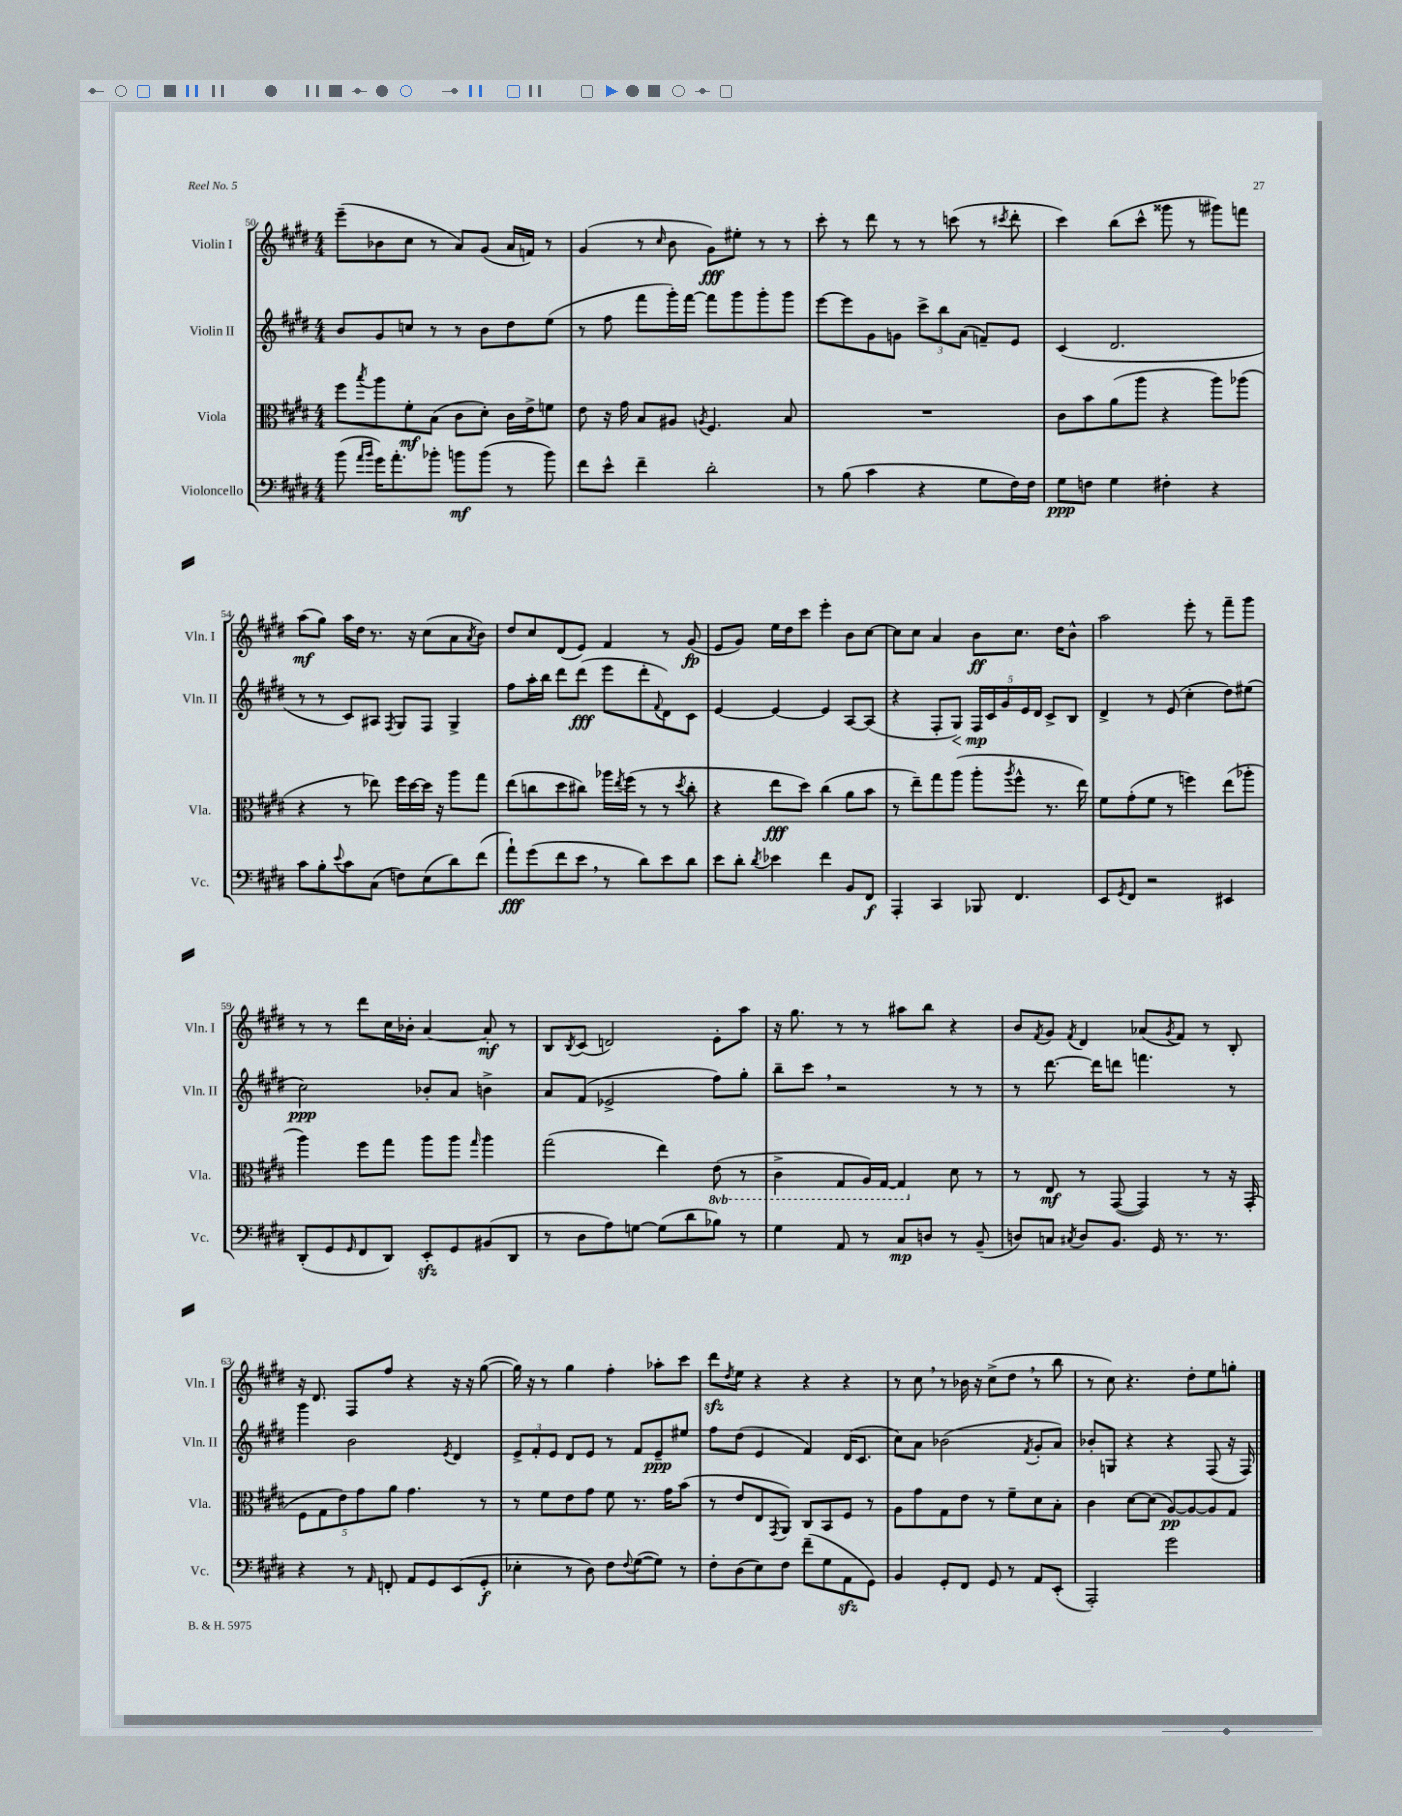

**kern	**dynam	**kern	**dynam	**kern	**dynam	**kern	**dynam
*part4	*part4	*part3	*part3	*part2	*part2	*part1	*part1
*staff4	*staff4	*staff3	*staff3	*staff2	*staff2	*staff1	*staff1
*I"Violoncello	*	*I"Viola	*	*I"Violin II	*	*I"Violin I	*
*I'Vc.	*	*I'Vla.	*	*I'Vln. II	*	*I'Vln. I	*
*clefF4	*	*clefC3	*	*clefG2	*	*clefG2	*
*k[f#c#g#d#]	*	*k[f#c#g#d#]	*	*k[f#c#g#d#]	*	*k[f#c#g#d#]	*
*M4/4	*	*M4/4	*	*M4/4	*	*M4/4	*
=50	=50	=50	=50	=50	=50	=50	=50
(8b\	.	8ff#\L	.	8b/L	.	(8eee~\L	.
16qqa/LL	.	.	.	.	.	.	.
16qqb/JJ	.	8qbb/	.	.	.	.	.
16g#\KL)	.	8aa\	.	8g#/	.	8b-X\	.
8.a'\	.	.	.	.	.	.	.
.	.	8f#'\	mf	8ccn/J	.	8cc#\J	.
8b-X'\J	.	(8B\J	.	8r	.	8r	.
8bn\L	mf	8c#\L	.	8r	.	8a/L)	.
(8b\J	.	8d#'\J)	.	8b\L	.	(8g#/J	.
8r	.	16c#\LL	.	8dd#\	.	16a/LL	.
.	.	16e^\J	.	.	.	16fn/JJ)	.
8b\)	.	8fn\J	.	(8ee\J	.	8r	.
=51	=51	=51	=51	=51	=51	=51	=51
8f#\L	.	8e\	.	8r	.	(4g#/	.
8e^^\J	.	16r	.	8ff#\	.	.	.
.	.	16g#\	.	.	.	.	.
4f#~\	.	8B/L	.	8fff#\L	.	8r	.
.	.	.	.	.	.	16qqcc#/	.
.	.	8A#X/J	.	16ggg#'\L)	.	8b\	.
.	.	.	.	[16fff#\JJ	.	.	.
.	.	8qAn/	.	.	.	.	.
2d#'\	.	4.F#/	.	8fff#\L]	.	8g#\L)	fff
.	.	.	.	8ggg#\	.	8ee#X'\J	.
.	.	.	.	8ggg#'\	.	8r	.
.	.	8B/	.	8ggg#\J	.	8r	.
=52	=52	=52	=52	=52	=52	=52	=52
8r	.	1r	.	[8eee\L	.	8ccc#'\	.
(8B\	.	.	.	8eee\]	.	8r	.
4c#\	.	.	.	8g#\	.	8ddd#\	.
.	.	.	.	8gn\J	.	8r	.
4r	.	.	.	12ccc#^\L	.	8r	.
.	.	.	.	12bb\	.	.	.
.	.	.	.	.	.	(8cccn\	.
.	.	.	.	(12a\J	.	.	.
8G#\L	.	.	.	8fn~/L)	.	8r	.
.	.	.	.	.	.	8qccc#X/	.
16F#\L)	.	.	.	8e/J	.	8ddd#'\	.
16F#\JJ	.	.	.	.	.	.	.
=53	=53	=53	=53	=53	=53	=53	=53
8G#\L	ppp	8c#\L	.	(4c#/	.	4ccc#\)	.
8Fn\J	.	8b\	.	.	.	.	.
4G#\	.	(8a\	.	2.d#/	.	(8bb\L	.
.	.	8aa\J	.	.	.	8ccc#^^\J	.
4F#X'\	.	4r	.	.	.	8ggg##X\	.
.	.	.	.	.	.	8r	.
4r	.	8aa\L)	.	.	.	8ggg#X\L)	.
.	.	(8aa-X\J	.	.	.	8fffn\J	.
!!LO:LB:g=z
=54	=54	=54	=54	=54	=54	=54	=54
8c#\L	.	4r	.	8r	.	(8aa\L	mf
8B'\	.	.	.	8r	.	8gg#\J)	.
8qqe/	.	.	.	.	.	.	.
8c#\	.	8r	.	8c#/L)	.	16aa\LL	.
.	.	.	.	.	.	16dd#\JJ	.
(8C#\J	.	8ee-X\)	.	8A#X/J	.	8.r	.
.	.	.	.	8qF#/	.	.	.
8Fn\L)	.	16ff#\LL	.	8G#/L	.	.	.
.	.	[16dd#\	.	.	.	16r	.
(8E\	.	16dd#\JJ]	.	8F#/J	.	(8cc#\L	.
.	.	16r	.	.	.	.	.
8d#\)	.	8aa\L	.	4G#^/	.	8a\	.
.	.	.	.	.	.	8qa/	.
(8f#\J	.	8gg#\J	.	.	.	8b\J)	.
=55	=55	=55	=55	=55	=55	=55	=55
8a`\L)	fff	(8ee\L	.	8ff#\L	.	8dd#/L	.
(8g#\	.	8ccn\	.	16aa'\L	.	8cc#/	.
.	.	.	.	16bb\JJ	.	.	.
8f#\	.	8dd#\	.	8ddd#\L	.	(8d#/	.
8e,\J	.	8cc#X\J)	.	(8ddd#\J	fff	8e/J)	.
8r	.	16aa-X\LL	.	8eee\L	.	4f#/	.
.	.	8qee/	.	.	.	.	.
.	.	(16ff#\JJ	.	.	.	.	.
8d#\L)	.	8r	.	8ddd#'\	.	.	.
.	.	.	.	8qqf#/	.	.	.
8e\	.	8r	.	8d#\)	.	8r	.
.	.	8qdd#/	.	.	.	.	.
8d#\J	.	8cc#'\	.	8c#\J	.	(8g#/	fp
=56	=56	=56	=56	=56	=56	=56	=56
8e\L	.	4r	.	[4e/	.	8e/L	.
8d#'\J	.	.	.	.	.	8g#/J)	.
8qd#/	.	.	.	.	.	.	.
4e-X\	.	8ee\L	fff	4e/_	.	16ee\LL	.
.	.	.	.	.	.	16dd#\J	.
.	.	8dd#\J)	.	.	.	8ccc#\J	.
4f#\	.	(4cc#\	.	4e/]	.	4eee'\	.
8BB/L	.	8a\L	.	[8A/L	.	8b\L	.
8FF#/J	f	8b\J	.	(8A/J]	.	[8cc#\J	.
=57	=57	=57	=57	=57	=57	=57	=57
4AAA'/	.	8r	.	4r	.	8cc#\L]	.
.	.	8ee~\L)	.	.	.	8cc#\J	.
4CC#/	.	8gg#\	.	8F#'/L	.	4a/	.
!	!	!	!	!	!LO:HP:b	!	!
.	.	(8aa\J	.	8G#/J)	<	.	.
8BBB-X/	.	8aa'\L	.	20F#/LL	mp	8b\L	ff
.	.	.	.	20c#/	[	.	.
.	.	.	.	20g#/	.	.	.
.	.	8qaa/	.	.	.	.	.
4.FF#/	.	8ff#^^\J	.	.	.	8.cc#\J	.
.	.	.	.	20e/	.	.	.
.	.	.	.	20d#/JJ	.	.	.
.	.	8.r	.	8c#^/L	.	.	.
.	.	.	.	.	.	16dd#\KL	.
.	.	.	.	8B/J	.	8b^^\J	.
.	.	16ee\)	.	.	.	.	.
=58	=58	=58	=58	=58	=58	=58	=58
8EE/L	.	8f#\L	.	4d#^/	.	2aa\	.
8qGG#/	.	.	.	.	.	.	.
8FF#/J	.	(8g#'\	.	.	.	.	.
2r	.	8f#\J	.	8r	.	.	.
.	.	8r	.	(8e/	.	.	.
.	.	4ffn\)	.	4cc#'\	.	8eee'\	.
.	.	.	.	.	.	8r	.
4EE#X/	.	(8ee\L	.	8dd#\L)	.	8fff#~\L	.
.	.	8aa-X'\J	.	(8ee#X\J	.	8ggg#\J	.
!!LO:LB:g=z
=59	=59	=59	=59	=59	=59	=59	=59
(8DD#'/L	.	4aa\)	.	2cc#\)	ppp	8r	.
8GG#/	.	.	.	.	.	8r	.
16qqGG#/	.	.	.	.	.	.	.
8FF#/	.	8ff#\L	.	.	.	8ddd#\L	.
8DD#/J)	.	8gg#\J	.	.	.	16cc#\L	.
.	.	.	.	.	.	16b-X'\JJ	.
8EEzz'/L	.	8aa\L	.	8b-X'/L	.	[4a/	.
8GG#/	.	8aa\J	.	8a/J	.	.	.
.	.	16qqgg#/	.	.	.	.	.
(8BB#X/	.	4aa\	.	4bn^\	.	8a'/]	mf
8DD#/J	.	.	.	.	.	8r	.
=60	=60	=60	=60	=60	=60	=60	=60
8r	.	(2gg#\	.	8a/L	.	8B/L	.
.	.	.	.	.	.	8qB/	.
8D#\L	.	.	.	(8f#/J	.	(8c#/J	.
8A\)	.	.	.	2e-X^/	.	2dn/)	.
[8Gn\J	.	.	.	.	.	.	.
(8G\L]	.	4ee\)	.	.	.	.	.
8d#\	.	.	.	.	.	.	.
*	*	*8ba	*	*	*	*	*
8B-X\J)	.	(8E\	.	8ff#\L)	.	8e'\L	.
8r	.	8r	.	8gg#'\J	.	8aa\J	.
=61	=61	=61	=61	=61	=61	=61	=61
4G#\	.	4C#^\	.	8bb~\L	.	16r	.
.	.	.	.	.	.	8.gg#\	.
.	.	.	.	8ccc#,\J	.	.	.
8AA/	.	8GG#/L	.	2r	.	8r	.
8r	.	16AA/L)	.	.	.	8r	.
.	.	[16GG#/JJ	.	.	.	.	.
8C#/L	mp	4GG#/]	.	.	.	8aa#X\L	.
8Dn/J	.	.	.	.	.	8bb\J	.
*	*	*X8ba	*	*	*	*	*
8r	.	8d#\	.	8r	.	4r	.
(8BB~/	.	8r	.	8r	.	.	.
=62	=62	=62	=62	=62	=62	=62	=62
8Dn/L)	.	8r	.	8r	.	8b/L	.
.	.	.	.	.	.	8qf#/	.
8Cn/J	.	8E/	mf	[8.ddd#\	.	8g#/J	.
8qC#X/	.	.	.	.	.	8qf#/	.
8D/L	.	8r	.	.	.	4d#/	.
.	.	.	.	16ddd#\KL]	.	.	.
8.BB/J	.	([8GG#/	.	8dddn\J	.	.	.
.	.	4GG#/])	.	4.fffn\	.	(8a-X/L	.
16GG#/	.	.	.	.	.	.	.
.	.	.	.	.	.	8qg#/	.
8.r	.	.	.	.	.	8f#/J)	.
.	.	8r	.	.	.	8r	.
8.r	.	.	.	.	.	.	.
.	.	16r	.	8r	.	8B'/	.
.	.	(16GG#'/	.	.	.	.	.
!!LO:LB:g=z
=63	=63	=63	=63	=63	=63	=63	=63
4r	.	10F#\L	.	4ggg#\	.	16r	.
.	.	.	.	.	.	8.d#/	.
.	.	10G#\	.	.	.	.	.
.	.	10e\)	.	.	.	.	.
8r	.	.	.	2b\	.	8F#/L	.
.	.	10g#\	.	.	.	.	.
16qqAA/	.	.	.	.	.	.	.
8FFn'/	.	.	.	.	.	8ff#/J	.
.	.	10a\J	.	.	.	.	.
8AA/L	.	4.g#\	.	.	.	4r	.
8GG#/	.	.	.	.	.	.	.
.	.	.	.	8qe/	.	.	.
(8EE/	.	.	.	4d#/	.	16r	.
.	.	.	.	.	.	16r	.
8GG#'/J	f	8r	.	.	.	([8gg#\	.
=64	=64	=64	=64	=64	=64	=64	=64
4E-X'\	.	8r	.	12e^/L	.	16gg#\])	.
.	.	.	.	.	.	16r	.
.	.	.	.	12f#'/	.	.	.
.	.	8f#\L	.	.	.	8r	.
.	.	.	.	12e/J	.	.	.
8r	.	8e\	.	8d#/L	.	4gg#\	.
8D#\)	.	8g#\J	.	8e/J	.	.	.
8F#\L	.	8f#\	.	8r	.	4ff#'\	.
8qqF#/	.	.	.	.	.	.	.
([8G#\	.	8.r	.	8f#/L	.	.	.
8G#\J])	.	.	.	8e~/	ppp	8aa-X'\L	.
.	.	16g#\KL	.	.	.	.	.
8r	.	(8b\J	.	8ee#X/J	.	8ccc#\J	.
=65	=65	=65	=65	=65	=65	=65	=65
8F#'\L	.	8r	.	8ff#\L	.	8ddd#zz\L	.
.	.	.	.	.	.	8qdd#/	.
(8D#\	.	8e/L	.	(8dd#\J	.	8ee\J	.
8E\)	.	8E/	.	4e/	.	4r	.
.	.	8qGG#/	.	.	.	.	.
8F#\J	.	8AA/J)	.	.	.	.	.
(8f#~\L	.	8C#/L	.	4f#/)	.	4r	.
8G#\	.	8BB/	.	.	.	.	.
8AAzz\	.	8F#/J	.	(16d#/KL	.	4r	.
.	.	.	.	8.c#/J	.	.	.
8GG#\J)	.	8r	.	.	.	.	.
=66	=66	=66	=66	=66	=66	=66	=66
4BB/	.	8A\L	.	8cc#\L)	.	8r	.
.	.	8g#\	.	8a\J	.	8cc#,\	.
8GG#'/L	.	8G#\	.	(2b-X\	.	8r	.
8FF#/J	.	8e\J	.	.	.	16b-X\	.
.	.	.	.	.	.	16r	.
8GG#/	.	8r	.	.	.	(8cc#^\L	.
8r	.	8f#~\L	.	.	.	8dd#,\J	.
.	.	.	.	8qf#/	.	.	.
8AA/L	.	8d#\	.	8g#'/L	.	8r	.
(8EE'/J	.	8B'\J	.	8a/J)	.	8bb\	.
=67	=67	=67	=67	=67	=67	=67	=67
2AAA'/)	.	4c#\	.	8b-X'/L	.	8r	.
.	.	.	.	8Gn/J	.	8cc#\)	.
.	.	[8d#\L	.	4r	.	4.r	.
.	.	(8d#\J]	.	.	.	.	.
2g#\	.	[8A/L)	pp	4r	.	.	.
.	.	8A/_	.	.	.	8dd#'\L	.
.	.	8A/]	.	(8F#/	.	8ee\	.
.	.	8G#/J	.	16r	.	8ggn'\J	.
.	.	.	.	16F#/)	.	.	.
==	==	==	==	==	==	==	==
*-	*-	*-	*-	*-	*-	*-	*-
